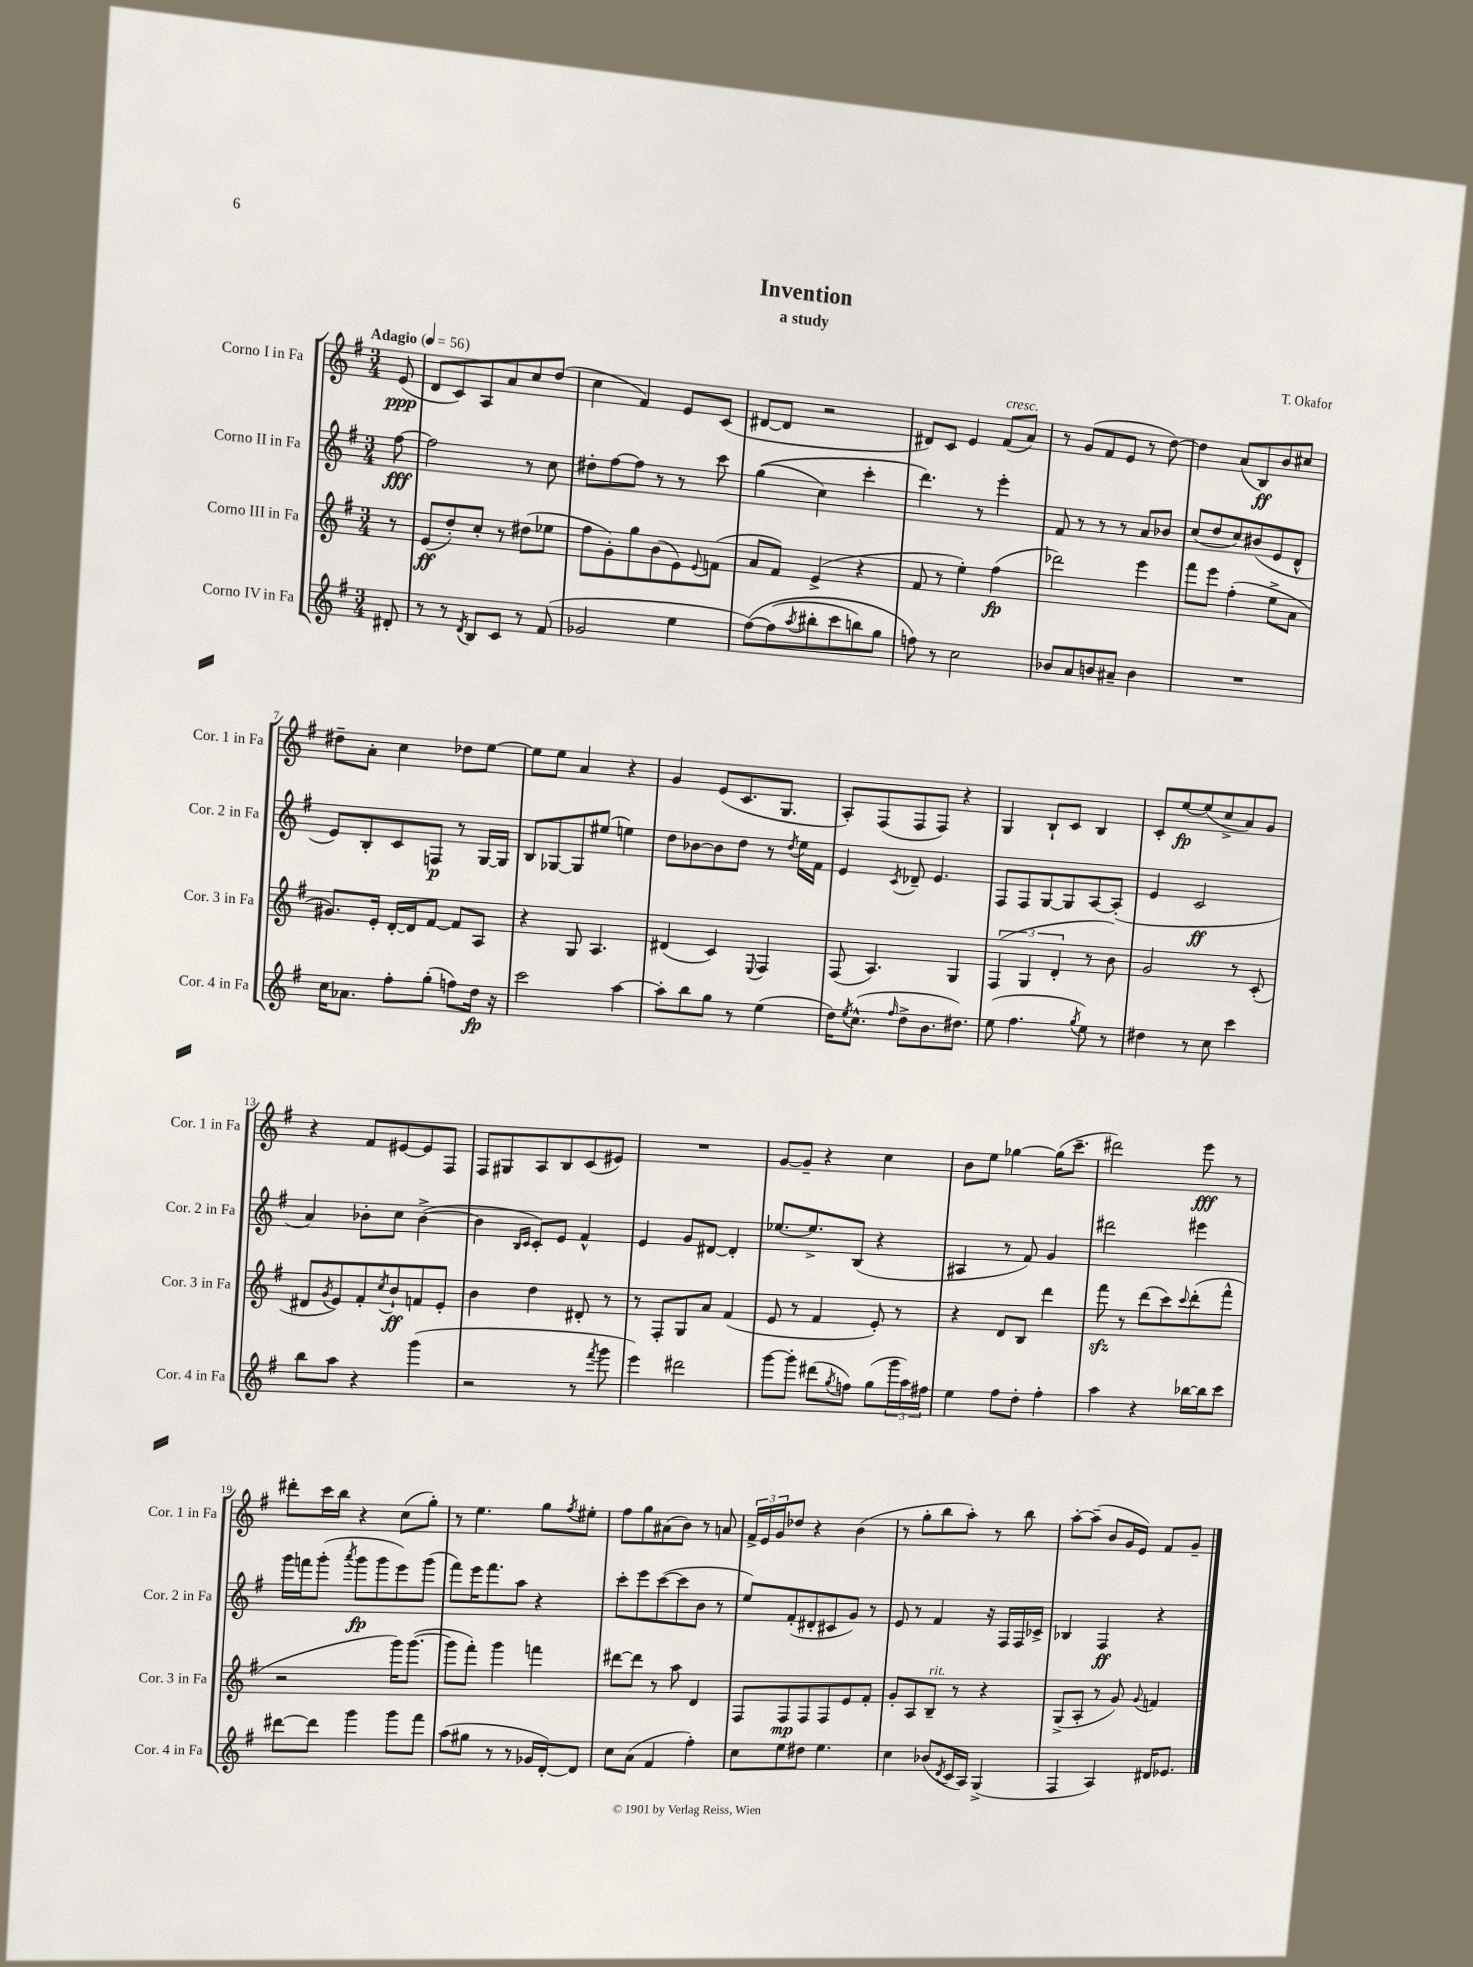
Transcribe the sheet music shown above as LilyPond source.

\header { title = "Invention" composer = "T. Okafor" subtitle = "a study" }
<<
\new StaffGroup <<
\new Staff = "s0" \with { instrumentName = "Corno I in Fa" shortInstrumentName = "Cor. 1 in Fa" } {
    \clef treble \key g \major \numericTimeSignature \time 3/4 \partial 8 \tempo "Adagio" 4 = 56
    e'8\ppp( |
    d'8 c'8) a8 a'8 c''8 d''8( |
    c''4 fis'4) e'8 c'8( |
    dis'8~ dis'8 r2 |
    dis'8) c'8 e'4 fis'8^\markup { \italic "cresc." }( a'8) |
    r8 g'8( fis'8 e'8 r8 d''8~) |
    d''4 a'8( b8\ff) b'8 cis''8 |
    dis''8-- a'8-. c''4 des''8 e''8~ |
    e''8 e''8 a'4 r4 |
    g'4 e'8( c'8. g8. |
    a8-.) fis8( fis8 fis8) r4 |
    g4 b8-! c'8 b4 |
    c'8-. e''8~\fp e''8( c''8-> a'8) g'8 |
    r4 fis'8 eis'8~ eis'8 fis8 |
    fis8 gis8 a8 b8 c'8( eis'8) |
    R2. |
    g'8~ g'8-- r4 c''4 |
    b'8 e''8 ges''4~ ges''16( c'''8.-- |
    dis'''2) e'''8\fff r8 |
    dis'''8-. c'''16 b''16 r4 c''8( g''8-.) |
    r8 e''4. g''8 \acciaccatura { fis''8 } eis''8-. |
    fis''8 g''8 ais'8( b'8) r8 a'8 |
    \tuplet 3/2 { fis'16-> e'16 g'16 } des''8 r4 b'4( |
    r8 g''8-. b''8 a''8-.) r8 b''8 |
    a''8~-. a''8--( b'8 g'16 e'16) fis'8 g'8-- \bar "|." |
}
\new Staff = "s1" \with { instrumentName = "Corno II in Fa" shortInstrumentName = "Cor. 2 in Fa" } {
    \clef treble \key g \major \numericTimeSignature \time 3/4 \partial 8
    fis''8~\fff |
    fis''2 r8 c''8 |
    dis''8-. fis''8~ fis''8 r8 r8 c'''8 |
    g''4(\( c''4) c'''4-. |
    d'''4.\) r8 e'''4-. |
    fis'8 r8 r8 r8 a'8 bes'8 |
    c''8( d''8 c''8) bis'8( e'8 d'8-^ |
    e'8) b8-. c'8 f8\p r8 g16~ g16 |
    b8 ges8~ ges8 eis''8( e''4) |
    d''8 bes'8~ bes'8 d''8 r8 \acciaccatura { d''8 } e''16 fis'16 |
    e'4 \acciaccatura { c'8 } des'8-- e'4. |
    fis8 fis8 g8~ g8 a8~ a8-.( |
    e'4 c'2\ff |
    a'4) bes'8-. c''8 bes'4~->( |
    bes'4 \grace { b16 c'16 } c'8-.) e'8 fis'4-^ |
    e'4 g'8 dis'8~ dis'4-. |
    ees''8.~ ees''8.-> b8( r4 |
    ais4 r8 fis'8) g'4 |
    dis'''2 eis'''4 |
    g'''16 f'''16 g'''8-.( \acciaccatura { a'''8 } g'''8\fp g'''8 e'''8) g'''8( |
    fis'''8) e'''16 fis'''8. a''8 r4 |
    c'''8-. e'''8 c'''8~( c'''8 b'8 r8 |
    e''8) fis'8-.( dis'8-. cis'8 g'8) r8 |
    e'8 r8 fis'4 r16 fis16 fis16 ces'16-> |
    bes4 fis4\ff r4 \bar "|." |
}
\new Staff = "s2" \with { instrumentName = "Corno III in Fa" shortInstrumentName = "Cor. 3 in Fa" } {
    \clef treble \key g \major \numericTimeSignature \time 3/4 \partial 8
    r8 |
    e'8\ff( d''8-.) c''8-. r8 dis''8( ees''8 |
    fis''8 g'8-.) g''8 b'8( e'8) \appoggiatura { e'8 } f'8( |
    a'8 fis'8) e'4->( r4 |
    fis'8 r8 e''4-.) fis''4\fp( |
    des'''2) e'''4 |
    fis'''8 e'''8 fis''4-.( e''8-> a'8 |
    gis'8.) e'16-. d'16~-. d'16 fis'8~ fis'8 a8 |
    r4 g8 a4. |
    dis'4( c'4) \appoggiatura { e8 } fis4 |
    fis8( a4.) g4 |
    \tuplet 3/2 { fis4( g4 d'4-. } r8 b'8) |
    g'2 r8 c'8-.( |
    dis'8 \acciaccatura { g'8 } e'8) fis'8-. \acciaccatura { c''8 } b'8-!\ff f'8 e'8-. |
    b'4 d''4 dis'8-. r8 |
    r8 fis8-. g8 a'8 fis'4( |
    e'8 r8 fis'4 e'8-.) r8 |
    r4 d'8 b8 d'''4 |
    fis'''8\sfz r8 d'''8( c'''8) \appoggiatura { c'''8 } d'''8-.( fis'''8-^ |
    r2 g'''16) g'''8.~( |
    g'''8 fis'''8-.) g'''4 f'''4 |
    dis'''8~ dis'''8 r8 a''8 d'4 |
    fis8 fis8\mp fis8 fis8 e'8 fis'8-. |
    g'8-. a8 b8--^\markup { \italic "rit." } r8 r4 |
    g8->( a8-. r8 g'8) \appoggiatura { g'8 } f'4 \bar "|." |
}
\new Staff = "s3" \with { instrumentName = "Corno IV in Fa" shortInstrumentName = "Cor. 4 in Fa" } {
    \clef treble \key g \major \numericTimeSignature \time 3/4 \partial 8
    dis'8-. |
    r8 r8 \acciaccatura { d'8 } b8 c'8 r8 fis'8( |
    ges'2 e''4 |
    fis''8~)\( fis''8( \acciaccatura { a''8 } bis''8-. c'''8 b''8) g''8 |
    f''8\) r8 c''2 |
    bes'8 a'8 b'8 ais'8-- b'4 |
    R2. |
    c''16 aes'8. fis''8-. g''8-.( f''8) d''16\fp r16 |
    c'''2 a''4~ |
    a''8-. b''8 g''8 r8 e''4( |
    d''16) \acciaccatura { e''8 } c''8.-^( \grace { fis''16 } d''8-> b'8. dis''8.) |
    e''8( fis''4. \acciaccatura { g''8 } e''8) r8 |
    dis''4 r8 c''8 c'''4 |
    b''8 a''8 r4 g'''4( |
    r2 r8 \acciaccatura { fis'''8 } g'''8 |
    e'''4) dis'''2 |
    g'''8~ g'''8-. dis'''8( \acciaccatura { g''8 } f''8) g''8( \tuplet 3/2 { g'''16 a''16) fis''16 } |
    e''4 fis''8 d''8-. fis''4-. |
    a''4 r4 bes''16~ bes''16 c'''8 |
    dis'''8~ dis'''8 g'''4 g'''8 fis'''8 |
    a''8( gis''8 r8 r8 ges'16 d'16~-.) d'8 |
    c''8 a'8( fis'4 fis''4-.) |
    c''8 e''8 dis''8 e''4. |
    c''4 bes'8( \acciaccatura { d'8 } c'16 a16) g4->( |
    fis4 a4) dis'16 ees'8. \bar "|." |
}
>>
>>
